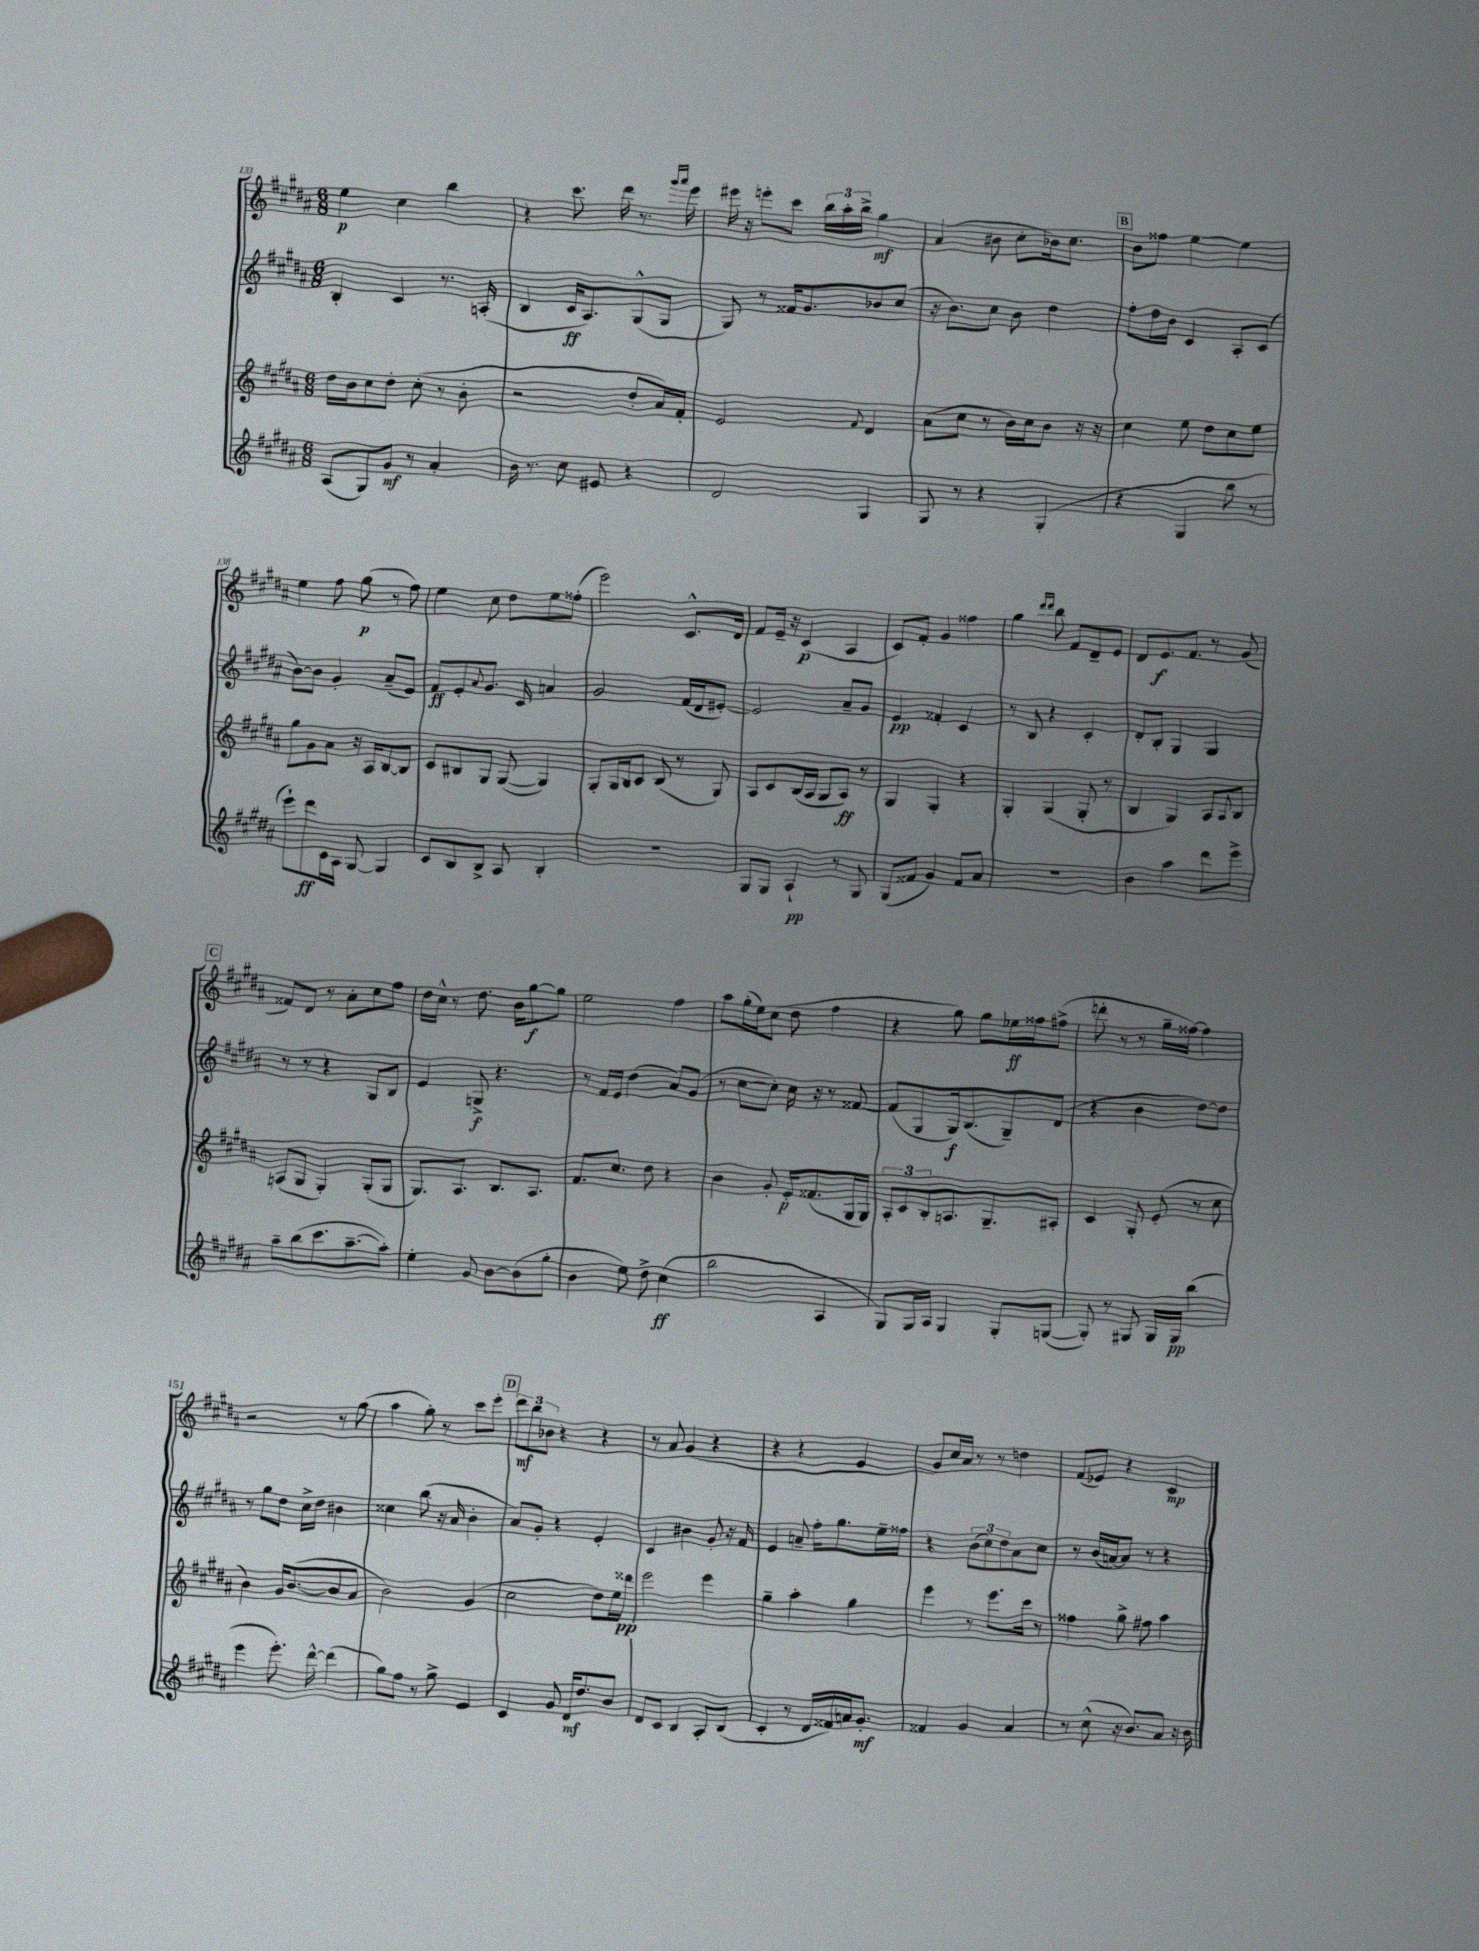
<<
\new StaffGroup <<
\new Staff = "s0" {
    \clef treble \key b \major \numericTimeSignature \time 6/8
    e''4\p cis''4 b''4 |
    r4 cis'''8. dis'''16 r8. \grace { gis'''16 ais'''16 } e'''16 |
    eis'''16 r16 e'''8-. cis'''8 \tuplet 3/2 { b''16 ais''16-. b''16-> } gis''4\mf |
    ais'4( bis'8 cis''8-. bes'16) cis''8. |
    \mark \markup { \box "B" } b'8 fisis''8 e''4~ e''4 |
    e''4 fis''8 gis''8\p( r8 fis''8) |
    e''4 cis''8 dis''8 e''8 fisis''8-.( |
    e'''2) cis'8.-^ dis'16 |
    fis'8 e'16-- r16 cis'4\p( ais4 |
    cis'8) fis'8-. gis'4 fisis''4 |
    gis''4 \grace { dis'''16 dis'''16 } b''8 fis'8 dis'8-- e'8 |
    dis'8 e'8.\f fis'8. r8 gis'8( |
    \mark \markup { \box "C" } fisis'8) dis'8 r8 ais'8-. cis''8 fis''8 |
    dis''16 cis''16-^ r8 dis''8. b'16 gis''8~\f gis''8 |
    e''2 fis''4 |
    ais''8 gis''16-.( e''16) cis''8( dis''8 fis''4 |
    r4 gis''8) gis''8 ees''16\ff fisis''16 fis''8->( |
    d'''8-. r8 r8 gis''16-- fisis''16~) fisis''4 |
    r2 r8 gis''8( |
    ais''4 gis''8-.) r8 cis'''8 e'''8-. |
    \mark \markup { \box "D" } \tuplet 3/2 { dis'''8\mf b''8 bes'8 } r4 r4 |
    r8 ais'8 gis'4( r4 |
    r4 r4 e'4 |
    gis'8) cis''16 ais'16 r8 r8 d''4 |
    fis'8( ees'8) r4 cis'4\mp \bar "|." |
}
\new Staff = "s1" {
    \clef treble \key b \major \numericTimeSignature \time 6/8
    b4-. cis'4 r8. a16-.( |
    b4 cis'16\ff ais8.) gis8-^( gis8 |
    gis8) r8 fisis'16 gis'8. bes'8 cis''8( |
    r16 b'8.) cis''8 b'8 dis''4 |
    \mark \markup { \box "B" } fis''8-. dis''16 b'16 cis'4 ais8-. cis'8( |
    b'8~) b'8 gis'4-. ais'8--( e'8) |
    fis'8\ff e'8-. \appoggiatura { ais'8 } gis'8. cis'16 a'4 |
    gis'2 fis'16( dis'16 eis'8~-.) |
    eis'2 ais'8-- gis'8 |
    e'4\pp fisis'4-. cis'4 |
    r8 b8 r4 cis'4-. |
    dis'8-. b8-. gis4 gis4 |
    \mark \markup { \box "C" } r8 r8 r4 gis8 b8 |
    e'4 g8->\f r4. |
    r8 fis'16 e'16 dis''4( ais'8) gis'8( |
    r8 cis''8~ cis''8-.) cis''16 r16 r8 fisis'8~ |
    fisis'8( gis8 gis16\f) b8.( gis8--) dis'8( |
    r4 b'4 dis''8~) dis''8 |
    r8 gis''8 dis''8 cis''16-> dis''16 bis'4 |
    cisis''4 b''8( r16 ais'16 b'4-. |
    \mark \markup { \box "D" } ais'8) gis'8-. r4 e'4-. |
    cis'4 bis'4 gis'8-. r16 fis'16 |
    e'4 a'8-- fis''16-. gis''8. e''16-- fisis''16 |
    r4 \tuplet 3/2 { b'8( cis''8) dis''8 } ais'8 cis''8 |
    r8 b'16( a'16~) a'8 r8 r4 \bar "|." |
}
\new Staff = "s2" {
    \clef treble \key b \major \numericTimeSignature \time 6/8
    dis''16 b'16 cis''8 dis''8-. cis''8-.( r8 b'8-. |
    r2 dis''8-. ais'16) fis'16-. |
    e'2 \appoggiatura { fis'8 } dis'4 |
    ais'8( cis''8 r8 b'16) cis''16 b'8 r16 r16 |
    \mark \markup { \box "B" } cis''4 e''8 dis''8 cis''8 e''8 |
    gis''8 gis'8 ais'8 r16 ais16 b8~ b8 |
    cis'8 bis8 gis8 gis8~( gis4) |
    gis8-. gis16 b16 cis'8 b8( r8 gis8) |
    ais8 cis'8 b16( ais16 gis8 ais8\ff) r8 |
    gis4 gis4-. r4 |
    gis4-. gis4( gis8-. r8 |
    b4 gis4) ais8 \appoggiatura { ais8 } b8 |
    \mark \markup { \box "C" } a8( gis8 gis4-.) gis8-.( gis8 |
    gis8.) ais8. b8. ais8. |
    fis'8. cis''8. dis''8 r4 |
    b'4 gis'8-. e'16-.\p fisis'8.( gis16 gis16) |
    \tuplet 3/2 { ais8-. cis'8 b8-. } a8. gis8.-- ais8-. |
    cis'4 gis8-. e'8-.( r8 cis''8 |
    b'4) gis'16 b'8.~( b'8 ais'8 |
    b'2) gis'4( |
    \mark \markup { \box "D" } cis''2 dis''8) e''16 disis'''16\pp |
    e'''2 e'''4 |
    gis''4-- ais''4-. gis''4 |
    e'''4 r8 e'''8. cis'''16 r8 |
    fisis''4 gis''8-> fis''8 ais''4 \bar "|." |
}
\new Staff = "s3" {
    \clef treble \key b \major \numericTimeSignature \time 6/8
    ais8( gis8) gis'8\mf r8 ais'4-. |
    b'16 r8. cis''8 eis'8 r4 |
    dis'2 gis4 |
    gis8 r8 r4 gis4-.( |
    \mark \markup { \box "B" } r4 gis4 b''8 r8 |
    e'''8-!) dis'''8\ff cis'16 ais16 gis8~ gis4 |
    cis'8 b8 b8-> ais8 b4-. |
    R2. |
    gis8 gis8 ais4-!\pp r8 gis8 |
    gis8( fisis'8 gis'4) fisis'8 ais'8 |
    R2. |
    b'4 ais''4 dis'''8 e'''8-> |
    \mark \markup { \box "C" } ais''8-- b''8( cis'''8. ais''8.~-- ais''8-.) |
    e''4-. gis'8 b'8~ b'8( gis''8-. |
    b'4 e''8) dis''8-> cis''4\ff( |
    b''2 ais4 |
    gis8) gis16 ais16 gis4 gis8-. g8~( |
    g8-.) r8 gis8 gis16 gis16\pp b''4( |
    e'''4 e'''8.-.) dis'''16~-^ dis'''4( |
    gis''8) fis''8 r8 gis''8-> e'4 |
    \mark \markup { \box "D" } cis'4 gis'8 dis'16\mf dis''8. b'8 |
    dis'8 cis'8 b4 ais8-. b8( |
    cis'4-. r8 dis'16 fisis'16) a'16 gis'8.-.\mf |
    fisis'4 gis'4 ais'4 |
    r8 cis''8-^( r16 b'8.) ais'8 r16 b'16 \bar "|." |
}
>>
>>
\layout { \context { \Score currentBarNumber = #133 } }
